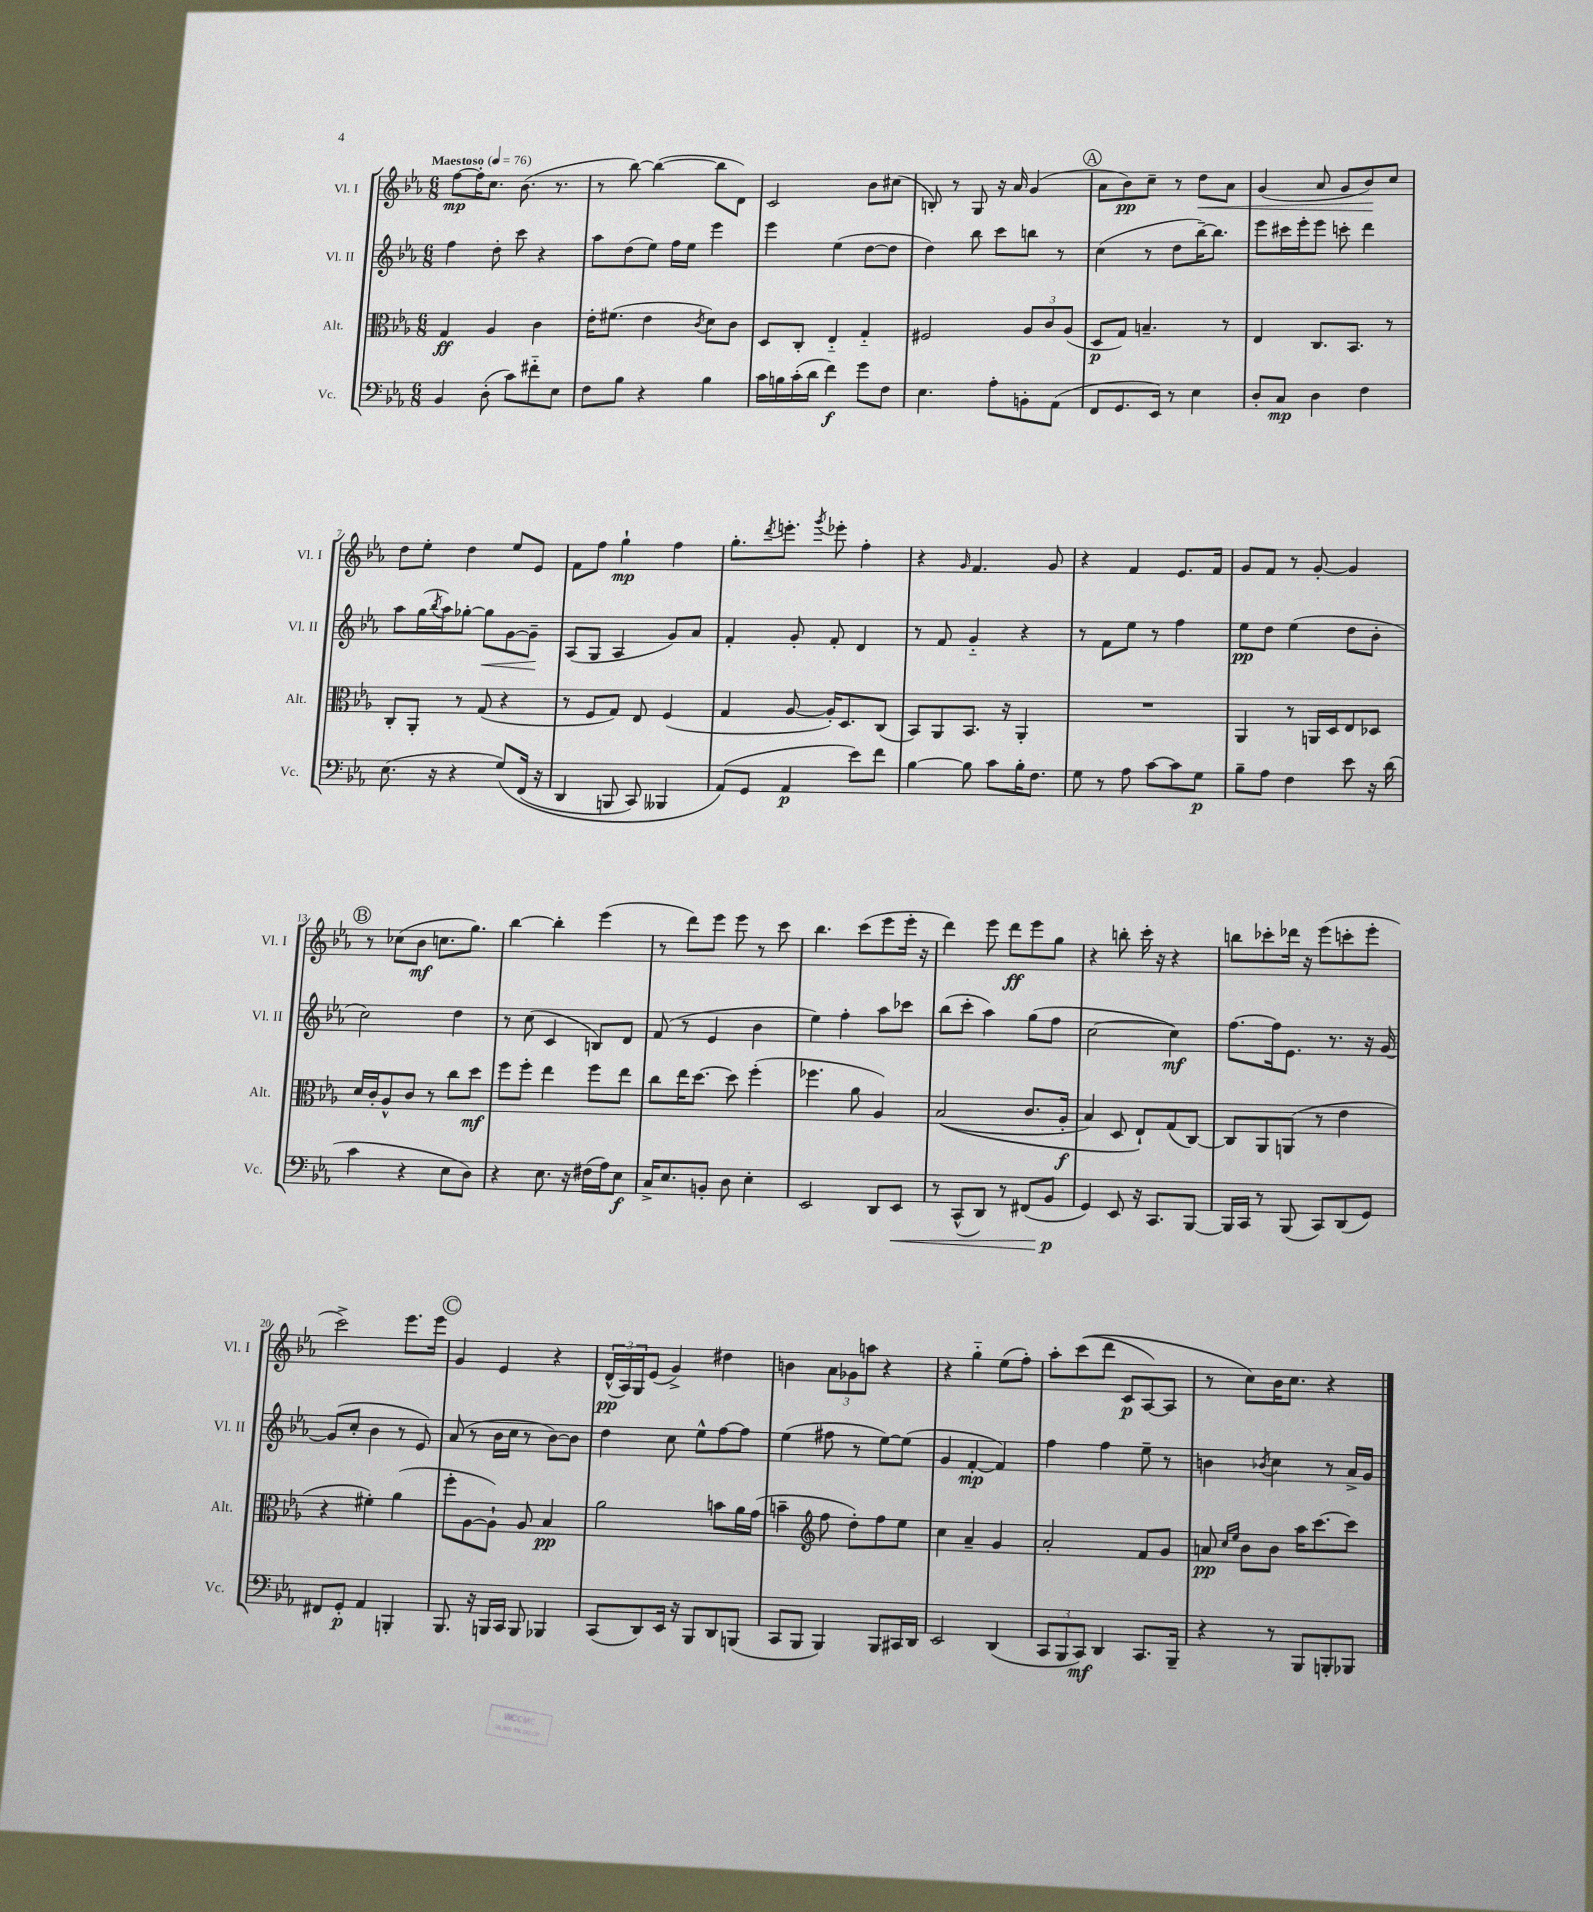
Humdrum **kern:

**kern	**dynam	**kern	**dynam	**kern	**dynam	**kern	**dynam
*part4	*part4	*part3	*part3	*part2	*part2	*part1	*part1
*staff4	*staff4	*staff3	*staff3	*staff2	*staff2	*staff1	*staff1
*I"Vc.	*	*I"Alt.	*	*I"Vl. II	*	*I"Vl. I	*
*I'Vc.	*	*I'Alt.	*	*I'Vl. II	*	*I'Vl. I	*
*clefF4	*	*clefC3	*	*clefG2	*	*clefG2	*
*k[b-e-a-]	*	*k[b-e-a-]	*	*k[b-e-a-]	*	*k[b-e-a-]	*
*M6/8	*	*M6/8	*	*M6/8	*	*M6/8	*
*MM76	*	*MM76	*	*MM76	*	*MM76	*
=1	=1	=1	=1	=1	=1	=1	=1
!	!	!	!	!	!	!LO:TX:a:B:t=Maestoso	!
4BB-/	.	4G/	ff	4ff\	.	[8ff\L	mp
.	.	.	.	.	.	16ff'\K]	.
.	.	.	.	.	.	8.cc\J	.
(8D'\	.	4A-/	.	8dd'\	.	.	.
8c\L)	.	.	.	8ccc\	.	(8.b-\	.
8f#X\	.	4c\	.	4r	.	.	.
.	.	.	.	.	.	8.r	.
8E-\J	.	.	.	.	.	.	.
=2	=2	=2	=2	=2	=2	=2	=2
8F\L	.	16e-'\KL	.	8aa-\L	.	8r	.
.	.	(8.f#X\J	.	.	.	.	.
8B-\J	.	.	.	(8dd\	.	[8bb-\)	.
4r	.	4e-\	.	8ee-\J)	.	(4bb-\_	.
.	.	.	.	16ff\LL	.	.	.
.	.	.	.	16ee-\JJ	.	.	.
.	.	8qc/	.	.	.	.	.
4B-\	.	8d\L)	.	4eee-\	.	8bb-\L]	.
.	.	8c\J	.	.	.	8d\J)	.
=3	=3	=3	=3	=3	=3	=3	=3
16c\LL	.	8D/L	.	4eee-\	.	2c/	.
16Bn\	.	.	.	.	.	.	.
(16c'\	.	8C'/J	.	.	.	.	.
16d\JJ	.	.	.	.	.	.	.
4f\)	f	4E-/	.	(4ee-\	.	.	.
8g\L	.	4G/	.	[8dd\L	.	8b-\L	.
8F\J	.	.	.	8dd\J]	.	(8cc#X\J	.
=4	=4	=4	=4	=4	=4	=4	=4
4.E-\	.	2F#X/	.	4dd\)	.	8Bn'/)	.
.	.	.	.	.	.	8r	.
.	.	.	.	8bb-\	.	8G/	.
8A-'\L	.	.	.	8ccc\L	.	16r	.
.	.	.	.	.	.	16a-/	.
8BBn'\	.	12A-/L	.	8bbn\J	.	(4g/	.
.	.	12c/	.	.	.	.	.
(8AA-\J	.	.	.	8r	.	.	.
.	.	(12A-/J	.	.	.	.	.
!!LO:REH:place=s1:t=A
=5	=5	=5	=5	=5	=5	=5	=5
8FF/L	.	8D/L	p	(4cc\	.	8a-\L	.
8.GG/	.	8G/J)	.	.	.	8b-\)	pp
.	.	4.Bn~/	.	8r	.	8cc~\J	.
16EE-/Jk)	.	.	.	.	.	.	.
8r	.	.	.	8dd\L	.	8r	.
!	!	!	!	!	!	!	!LO:HP:b
4E-\	.	.	.	[16bb-~\K)	.	8dd\L	<
.	.	.	.	8.bb-\J]	.	.	.
.	.	8r	.	.	.	8a-\J	.
=6	=6	=6	=6	=6	=6	=6	=6
8D'/L	.	4E-/	.	8eee-\L	.	(4g/	.
8C/J	mp	.	.	16ccc#X\L	.	.	.
.	.	.	.	16eee-'\J	.	.	.
4D\	.	8.C/L	.	8eee-\J	.	8a-/	.
.	.	.	.	8cccn'\	.	8g/L	.
.	.	8.BB-/J	.	.	.	.	.
4F\	.	.	.	4ddd\	.	8b-/)	.
.	.	8r	.	.	.	8cc/J	[
!!LO:LB:g=z
=7	=7	=7	=7	=7	=7	=7	=7
(8.E-\	.	8C'/L	.	8aa-\L	.	8dd\L	.
.	.	8AA-'/J	.	(16gg\L	.	8ee-'\J	.
.	.	.	.	8qbb-/	.	.	.
16r	.	.	.	16aa-\J)	.	.	.
4r	.	8r	.	[8gg-X'\J	.	4dd\	.
!	!	!	!	!	!LO:HP:b	!	!
.	.	(8G/	.	8gg-\L]	<	.	.
(8G/L)	.	4r	.	[8g\	.	8ee-/L	.
(16FF/Jk	.	.	.	8g~\J]	.	8e-/J	.
16r	.	.	.	.	.	.	.
.	.	.	.	.	[	.	.
=8	=8	=8	=8	=8	=8	=8	=8
4DD/	.	8r	.	(8A-/L	.	8f\L	.
.	.	8F/L	.	8G/J	.	8ff\J	.
8BBBn/	.	8G/J)	.	4A-/	.	4gg`\	mp
8CC/)	.	8E-/	.	.	.	.	.
4BBB--X/	.	(4F/	.	8g/L)	.	4ff\	.
.	.	.	.	8a-/J	.	.	.
=9	=9	=9	=9	=9	=9	=9	=9
(8AA-/L)	.	4G/	.	4f'/	.	8.gg'\L	.
8GG/J	.	.	.	.	.	.	.
.	.	.	.	.	.	8qddd/	.
.	.	.	.	.	.	8.eeen'\J	.
4AA-/	p	[8A-/	.	8g'/	.	.	.
.	.	.	.	.	.	8qggg/	.
.	.	16A-'/KL])	.	8f'/	.	8eee-X'\	.
.	.	8.D/	.	.	.	.	.
8e-\L)	.	.	.	4d/	.	4ff'\	.
8f\J	.	(8C/J	.	.	.	.	.
=10	=10	=10	=10	=10	=10	=10	=10
[4B-\	.	8BB-/L)	.	8r	.	4r	.
.	.	8AA-/	.	8f/	.	.	.
.	.	.	.	.	.	16qqg/	.
8B-\]	.	8.BB-/J	.	4g/	.	4.f/	.
8c\L	.	.	.	.	.	.	.
.	.	16r	.	.	.	.	.
16B-'\K	.	4AA-'/	.	4r	.	.	.
8.F\J	.	.	.	.	.	.	.
.	.	.	.	.	.	8g/	.
=11	=11	=11	=11	=11	=11	=11	=11
8G\	.	2.r	.	8r	.	4r	.
8r	.	.	.	8f\L	.	.	.
8A-\	.	.	.	8ee-\J	.	4f/	.
[8c\L	.	.	.	8r	.	.	.
8c\]	.	.	.	4ff\	.	8.e-/L	.
8G\J	p	.	.	.	.	.	.
.	.	.	.	.	.	16f/Jk	.
=12	=12	=12	=12	=12	=12	=12	=12
8B-~\L	.	4AA-/	.	8ee-\L	pp	8g/L	.
8A-\J	.	.	.	8dd\J	.	8f/J	.
4F\	.	8r	.	(4ee-\	.	8r	.
.	.	16AAn/LL	.	.	.	[8g'/	.
.	.	16D/J	.	.	.	.	.
8e-\	.	8E-/	.	8dd\L	.	4g/]	.
16r	.	8D-X/J	.	8b-'\J	.	.	.
(16d\	.	.	.	.	.	.	.
!!LO:LB:g=z
!!LO:REH:place=s1:t=B
=13	=13	=13	=13	=13	=13	=13	=13
4c\	.	16d/LL	.	2cc\)	.	8r	.
.	.	16c'/J	.	.	.	.	.
.	.	8A-^^/	.	.	.	(8cc-X\L	.
4r	.	8c/J	.	.	.	8b-\J	mf
.	.	8r	.	.	.	8.ccn\L	.
8E-\L	.	8cc\L	.	4dd\	.	.	.
.	.	.	.	.	.	8.gg\J)	.
8D\J)	.	8dd\J	mf	.	.	.	.
=14	=14	=14	=14	=14	=14	=14	=14
4r	.	8ff\L	.	8r	.	[4bb-\	.
.	.	8ff'\J	.	(8cc\	.	.	.
8.E-\	.	4ee-\	.	4c/	.	4bb-'\]	.
16r	.	.	.	.	.	.	.
(16F#X\LL	.	8ff\L	.	8Bn/L)	.	(4eee-\	.
16A-\J)	.	.	.	.	.	.	.
8E-\J	f	8ee-\J	.	8d/J	.	.	.
=15	=15	=15	=15	=15	=15	=15	=15
16C^/KL	.	8cc\L	.	(8f/	.	8r	.
8.E-/	.	.	.	.	.	.	.
.	.	16ee-\K	.	8r	.	8ddd\L)	.
.	.	[8.dd\J	.	.	.	.	.
8BBn'/J	.	.	.	4e-/	.	8eee-\J	.
8D\	.	8dd\]	.	.	.	8eee-\	.
4E-'\	.	(4ff'\	.	4b-\	.	8r	.
.	.	.	.	.	.	8ccc\	.
=16	=16	=16	=16	=16	=16	=16	=16
2EE-/	.	4.ff-X\	.	4ee-\)	.	4.bb-\	.
.	.	.	.	4ff'\	.	.	.
.	.	8a-\	.	.	.	(8ccc\L	.
8DD/L	.	4A-/)	.	8aa-\L	.	8eee-\	.
!	!LO:HP:b	!	!	!	!	!	!
8EE-/J	<	.	.	8ccc-X\J	.	16eee-'\Jk	.
.	.	.	.	.	.	16r	.
=17	=17	=17	=17	=17	=17	=17	=17
8r	.	((2B-/	.	(8bb-\L	.	4ddd\)	.
(8CC^^/L	.	.	.	8ccc'\J	.	.	.
8DD/J)	.	.	.	4aa-\)	.	8eee-\	.
8r	.	.	.	.	.	8ddd\L	ff
(8FF#X/L	.	8.c/L	.	(8gg\L	.	8eee-\	.
8BB-/J	p	.	.	8ff\J	.	8gg\J	.
.	.	16A-'/Jk	f	.	.	.	.
.	[	.	.	.	.	.	.
=18	=18	=18	=18	=18	=18	=18	=18
4GG/)	.	4B-/)	.	[2cc\	.	4r	.
8EE-/	.	8D/	.	.	.	8bbn'\	.
16r	.	8E-`/L)	.	.	.	16ccc'\	.
8.CC/L	.	.	.	.	.	16r	.
.	.	(8G/	.	4cc\])	mf	4r	.
[8BBB-/J	.	[8C/J)	.	.	.	.	.
=19	=19	=19	=19	=19	=19	=19	=19
16BBB-/LL]	.	8C/L]	.	[8.ff\L	.	8bbn\L	.
16CC/JJ	.	.	.	.	.	.	.
8r	.	8AA-/	.	.	.	8ccc-X'\	.
.	.	.	.	16ff\k]	.	.	.
(8BBB-/	.	(8AAn/J	.	8.e-\J	.	16ddd-X\Jk	.
.	.	.	.	.	.	16r	.
8CC/L)	.	8r	.	.	.	(8eee-\L	.
.	.	.	.	8.r	.	.	.
(8DD/	.	4e-\	.	.	.	8cccn'\	.
8GG/J)	.	.	.	16r	.	8eee-'\J	.
.	.	.	.	[16g/	.	.	.
!!LO:LB:g=z
=20	=20	=20	=20	=20	=20	=20	=20
8FF#X/L	.	4r	.	(8g/L]	.	2ccc^\)	.
8GG'/J	p	.	.	8cc'/J	.	.	.
4AA-/	.	4f#X'\)	.	4b-\	.	.	.
4BBBn'/	.	(4a-\	.	8r	.	8.eee-\L	.
.	.	.	.	8e-/)	.	.	.
.	.	.	.	.	.	16eee-\Jk	.
!!LO:REH:place=s1:t=C
=21	=21	=21	=21	=21	=21	=21	=21
8.BBB-/	.	8ff'\L	.	(8a-/	.	4g/	.
.	.	[8A-\	.	8r	.	.	.
16r	.	.	.	.	.	.	.
16BBBn/LL	.	8A-`\J])	.	16b-\LL	.	4e-/	.
16CC/JJ	.	.	.	16cc\JJ	.	.	.
8BBB/	.	8A-/	.	8r	.	.	.
4BBB-X/	.	4B-/	pp	[8b-\L)	.	4r	.
.	.	.	.	8b-\J]	.	.	.
=22	=22	=22	=22	=22	=22	=22	=22
(8CC/L	.	2a-\	.	4dd\	.	(24d^^/LL	pp
.	.	.	.	.	.	24A-/)	.
.	.	.	.	.	.	24G/J	.
8DD/)	.	.	.	.	.	(8e-/J	.
16EE-/Jk	.	.	.	8cc\	.	4g^/)	.
16r	.	.	.	.	.	.	.
8BBB-/L	.	.	.	8ee-^^\L	.	.	.
8DD/	.	8bn\L	.	[8ff\	.	4dd#X\	.
(8BBBn/J	.	16a-\L	.	8ff\J]	.	.	.
.	.	(16g\JJ	.	.	.	.	.
=23	=23	=23	=23	=23	=23	=23	=23
8CC/L	.	4bn~\	.	(4ee-\	.	4bn\	.
8BBB-/J	.	.	.	.	.	.	.
*	*	*clefG2	*	*	*	*	*
4BBB-/)	.	8ff\	.	8ff#X\	.	12a-\L	.
.	.	.	.	.	.	12g-X\	.
.	.	8dd'\L)	.	8r	.	.	.
.	.	.	.	.	.	12aan\J	.
8BBB-/L	.	8ff\	.	[8ee-\L)	.	4r	.
16CC#X/L	.	8ee-\J	.	(8ee-\J]	.	.	.
16DD/JJ	.	.	.	.	.	.	.
=24	=24	=24	=24	=24	=24	=24	=24
2EE-/	.	4cc\	.	4g/	.	4r	.
.	.	4a-~/	.	[4f'/	mp	4gg\	.
(4DD/	.	4g/	.	4f/])	.	(8ee-\L	.
.	.	.	.	.	.	8ff'\J)	.
=25	=25	=25	=25	=25	=25	=25	=25
12CC/L	.	2a-'/	.	4ff\	.	8aa-'\L	.
12BBB-/	.	.	.	.	.	.	.
.	.	.	.	.	.	((8ccc\	.
12CC/J)	mf	.	.	.	.	.	.
4DD/	.	.	.	4ff\	.	8ddd\J	.
.	.	.	.	.	.	8c/L	p
8.CC/L	.	8f/L	.	8ee-~\	.	[8A-/)	.
.	.	8g/J	.	8r	.	8A-/J]	.
16BBB-~/Jk	.	.	.	.	.	.	.
=26	=26	=26	=26	=26	=26	=26	=26
4r	.	8an/	pp	4bn\	.	8r	.
.	.	16qqcc/LL	.	.	.	.	.
.	.	16qqee-/JJ	.	.	.	.	.
.	.	8b-\L	.	.	.	8cc\L)	.
.	.	.	.	8qb-X/	.	.	.
8r	.	8b-\J	.	4cc\	.	16b-\K	.
.	.	.	.	.	.	8.cc\J	.
8BBB-/L	.	16aa-\KL	.	.	.	.	.
.	.	[8.ccc\	.	.	.	.	.
8BBBn'/	.	.	.	8r	.	4r	.
8BBB-X/J	.	8ccc\J]	.	16a-^/LL	.	.	.
.	.	.	.	16g/JJ	.	.	.
==	==	==	==	==	==	==	==
*-	*-	*-	*-	*-	*-	*-	*-
